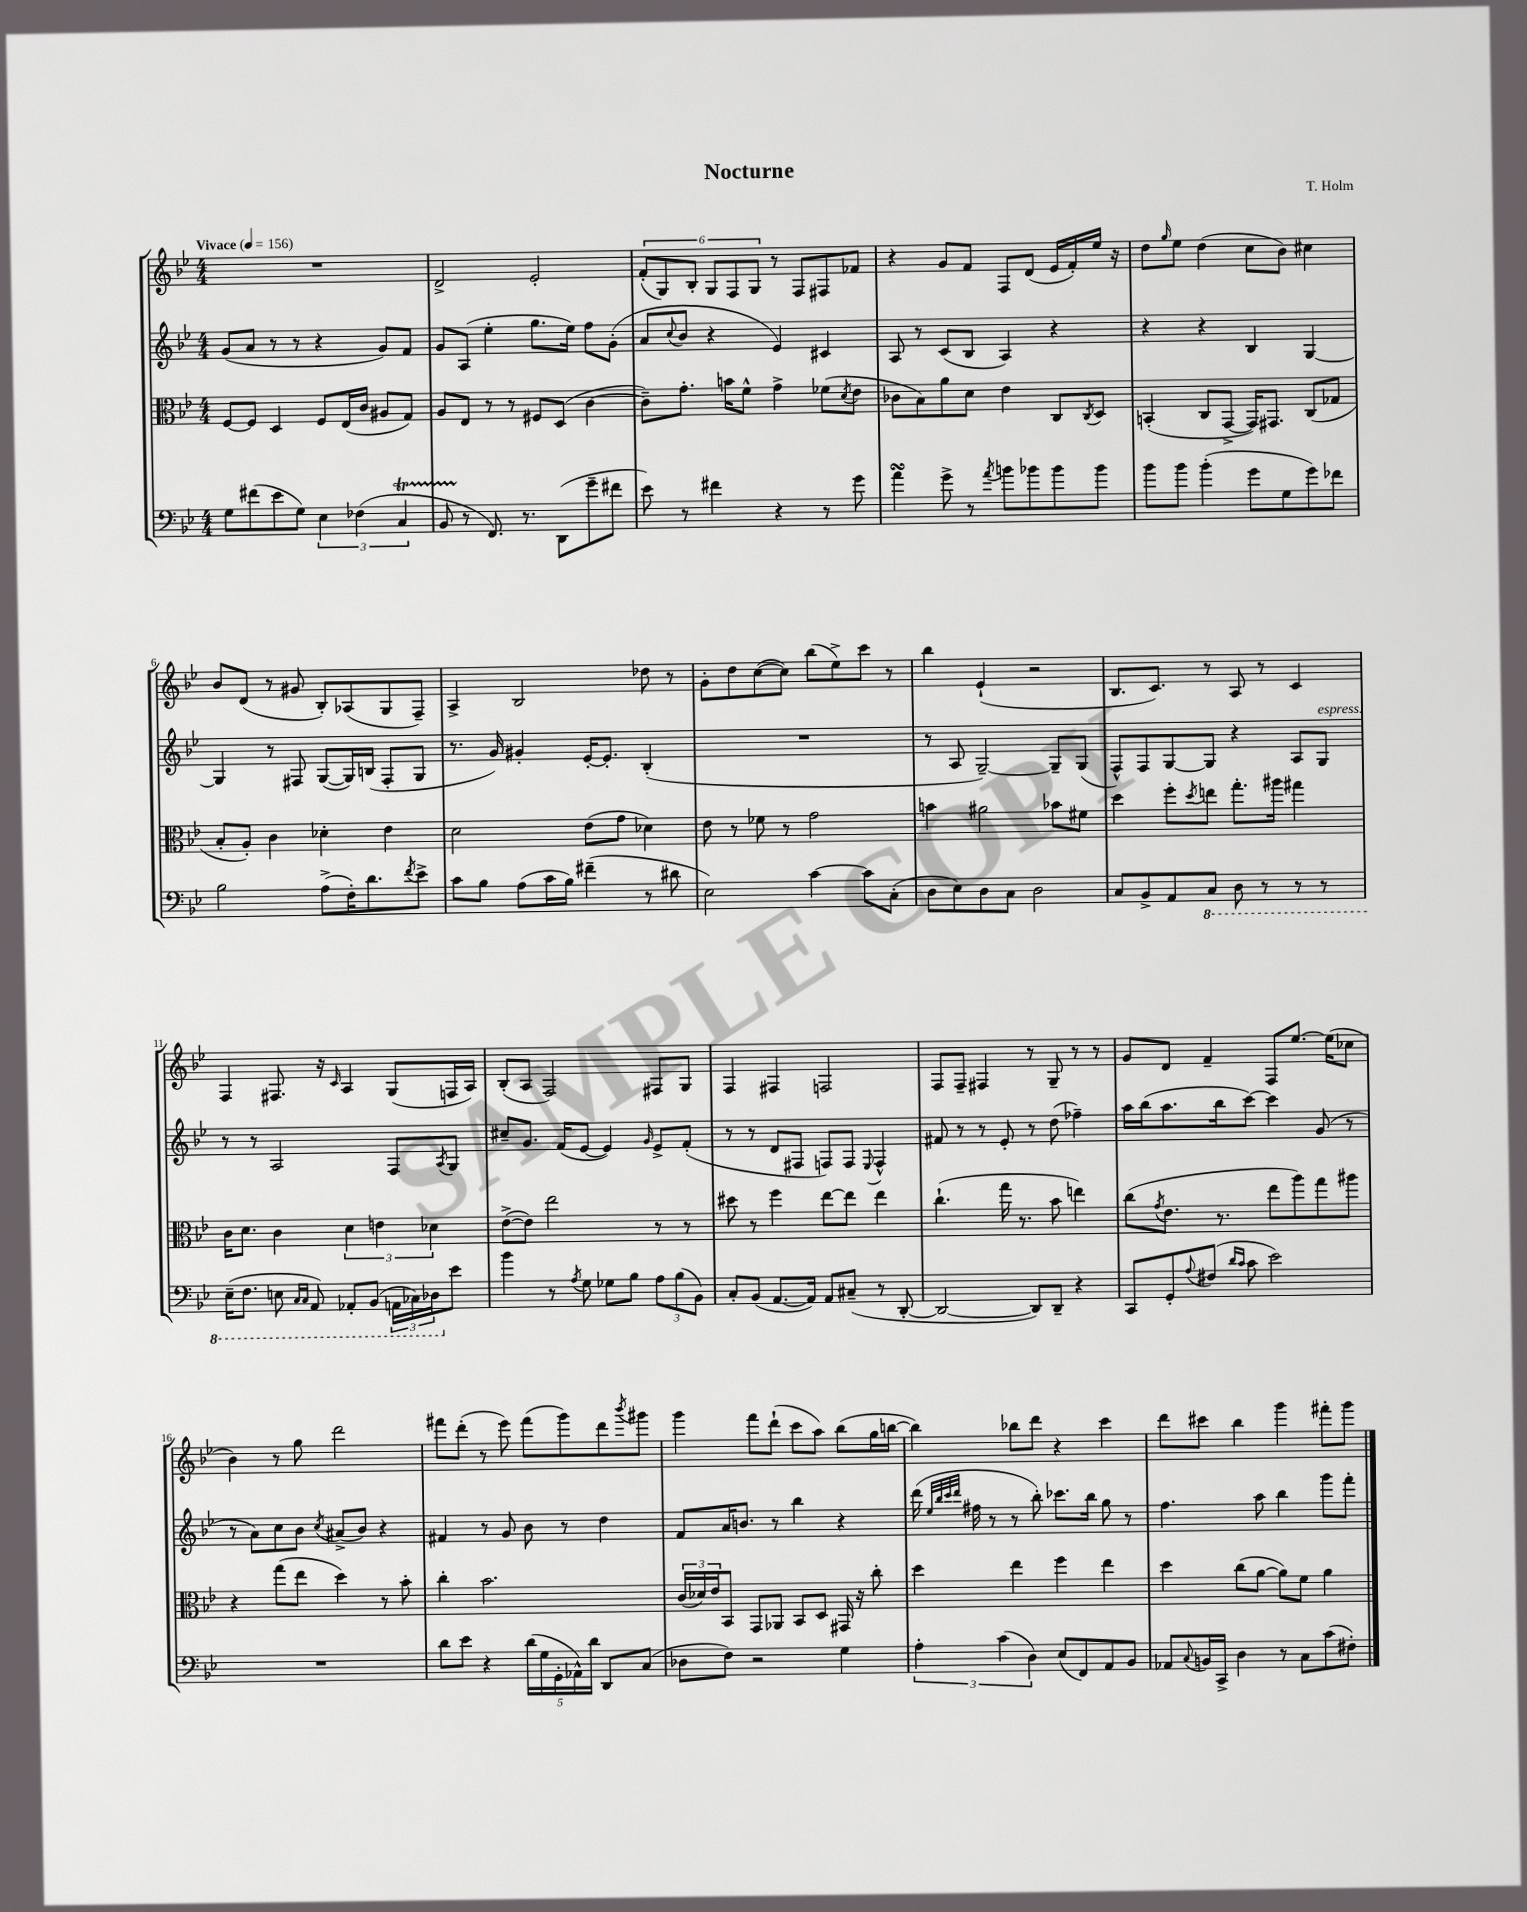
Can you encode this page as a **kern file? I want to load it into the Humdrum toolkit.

**kern	**kern	**kern	**kern
*part4	*part3	*part2	*part1
*staff4	*staff3	*staff2	*staff1
*clefF4	*clefC3	*clefG2	*clefG2
*k[b-e-]	*k[b-e-]	*k[b-e-]	*k[b-e-]
*M4/4	*M4/4	*M4/4	*M4/4
*MM156	*MM156	*MM156	*MM156
=1	=1	=1	=1
!	!	!	!LO:TX:a:B:t=Vivace
8G\L	[8F/L	(8g/L	1r
(8f#X\	8F/J]	8a/J	.
8e-\	4D/	8r	.
8G\J)	.	8r	.
6E-\	8F/L	4r	.
.	(16E-/L	.	.
(6F-X\	.	.	.
.	16c/JJ	.	.
.	8A#X/L	8g/L)	.
6CT/	.	.	.
.	8G/J)	8f/J	.
=2	=2	=2	=2
8BB-TTT/	8A/L	8g/L	2d^/
8r	8E-/J	(8A/J	.
8.FF/)	8r	4ee-'\	.
.	8r	.	.
8.r	.	.	.
.	8F#X/L	8.gg\L	2e-'/
(8DD\L	(8D/J	.	.
.	.	16ee-\Jk)	.
8g~\	[4c\	8ff\L	.
8f#X\J	.	(8g'\J	.
=3	=3	=3	=3
8e-\)	8c~\L])	8a/L	(12f'/L
.	.	.	12G/)
.	.	8qqcc/	.
8r	8.g'\J	8b-/J	.
.	.	.	12B-'/J
4f#X\	.	4r	12G/L
.	16bn\KL	.	.
.	.	.	12F/
.	8f^^\J	.	.
.	.	.	12G/J
4r	4g^\	4e-/)	8r
.	.	.	8F/L
8r	(8f-X\L	4c#X/	8F#X/
.	8qd/	.	.
8g\	8e-\J	.	8f-X/J
=4	=4	=4	=4
4asSsS\	8c-X\L	8A/	4r
.	8B-\)	8r	.
8g^\	8a\	(8c/L	8g/L
8r	8d\J	8B-/J	8f/J
8qa/	.	.	.
8bn\L	4e-\	4A/)	8F/L
8b-X\	.	.	(8d/J
8b-\	8C/L	4r	16e-/LL
.	.	.	16f'/)
.	8qC/	.	.
8b-\J	8D/J	.	16ee-/JJ
.	.	.	16r
=5	=5	=5	=5
8b-\L	(4BBn'/	4r	8dd\L
.	.	.	16qqgg/
8b-\J	.	.	8ee-\J
(4b-'\	8C/L	4r	(4dd\
.	[8GG^/J	.	.
8g\L	16GG/KL])	4B-/	8cc\L
.	8.GG#X/J	.	.
8G\	.	.	8b-\J)
8g\)	(8C/L	[4G/	4cc#X\
8f-X\J	8G-X/J	.	.
!!LO:LB:g=z
=6	=6	=6	=6
2B-\	8B-'/L	4G/]	8b-/L
.	8A'/J)	.	(8d/J
.	4c\	8r	8r
.	.	8F#X/	8g#X/
(8A^\L	4d-X'\	([8G/L	8B-'/L)
16F'\K)	.	16G/L])	(8A-X/
8.d\	.	(16Bn/JJ	.
.	4e-\	8F#'/L	8G/
8qf/	.	.	.
8e-^\J	.	8G/J	8F~/J)
=7	=7	=7	=7
8c\L	2d\	8.r	4A^/
8B-\J	.	.	.
.	.	16g/)	.
(8A\L	.	4g#X'/	2B-/
16c\L	.	.	.
16B-\JJ)	.	.	.
(4f#X~\	(8e-\L	[16e-'/KL	.
.	.	8.e-'/J]	.
.	8g\J	.	.
8r	4d-X\)	(4B-'/	8dd-X\
8d#X\	.	.	8r
=8	=8	=8	=8
2E-\)	8e-\	1r	8g'\L
.	8r	.	8dd\
.	8f-X\	.	([8cc\
.	8r	.	8cc\J])
[4c\	2g\	.	(8bb-\L
.	.	.	8ee-^\)
8c\L]	.	.	8ccc\J
(8C'\J	.	.	8r
=9	=9	=9	=9
8D\L	4bn\	8r	4bb-\
8E-\)	.	8A/	.
8D\	2a#X\	[2G~/)	(4e-`/
8C\J	.	.	.
2D\	.	.	2r
.	8b-X\L	8G~/L]	.
.	8f#X\J	(8G/J	.
=10	=10	=10	=10
8C/L	4dd\	8F^^/L)	8.B-/L
8BB-^/	.	8F/	.
.	.	.	8.c/J)
8AA/	8ff'\L	[8G/	.
.	8qdd/	.	.
*8ba	*	*	*
8CC/J	8een\J	8G/J]	8r
8DD\	8.gg'\L	4r	8A/
8r	.	.	8r
.	16aa#X\Jk	.	.
8r	4gg#X\	8A/L	4c/
!	!	!LO:TX:a:i:t=espress.	!
8r	.	8G/J	.
!!LO:LB:g=z
=11	=11	=11	=11
(16EE-~\KL	16c\KL	8r	4F/
8.FF\J	8.d\J	.	.
.	.	8r	.
8EEn\	4c\	2A/	8.F#X/
16qqCC/LL	.	.	.
16qqCC/JJ	.	.	.
8AAA/)	.	.	.
.	.	.	16r
.	.	.	16qqc/
8AAA-X'/L	6d\	.	4A/
(8BBB-/J	.	.	.
.	6en\	.	.
24AAAn\LL	.	8F/L	(8G/L
24CC-X\)	.	.	.
24DD-X\J	6d-X\	.	.
.	.	8qA/	.
*X8ba	*	*	*
8e-\J	.	8G/J	16Fn/L
.	.	.	16A/JJ)
=12	=12	=12	=12
4b-\	([8e-^\L	8cc#X~/L	(8B-'/L
.	8e-\J])	8.g/J	8A/J
8r	2ee-\	.	2F/)
.	.	(16f/KL	.
8qA/	.	.	.
8G\	.	[8e-/J	.
8G-X\L	.	4e-/])	.
8B-\J	.	.	.
.	.	16qqg/	.
12A\L	8r	8e-^/L	8F#X/L
(12B-\	.	.	.
.	8r	(8f'/J	8G/J
12BB-\J)	.	.	.
=13	=13	=13	=13
8C'/L	8dd#X\	8r	4F/
(8BB-/J	8r	8r	.
[8.AA/L	4ff\	8d/L	4F#X/
.	.	8F#X/J	.
16AA/Jk])	.	.	.
8AA/L	[8ee-\L	8Fn/L)	2Fn/
(8C#X~/J	8ee-\J]	8F/J	.
.	.	8qqE-/	.
8r	4ee-\	4F^^/	.
[8DD'/	.	.	.
=14	=14	=14	=14
2DD/_	(4.cc`\	8f#X/	8F/L
.	.	8r	8F~/J
.	.	8r	4F#X/
.	16gg\	8e-'/	.
.	8.r	.	.
8DD/L])	.	8r	8r
8DD~/J	8b-\	(8dd\	8G~/
4r	4een\)	4ff-X~\)	8r
.	.	.	8r
=15	=15	=15	=15
8CC/L	(8cc\L	16aa\LL	8g/L
.	.	(16bb-\J	.
.	8qg/	.	.
8GG'/	8.e-\J	8.aa\	8d/J
8qqA/	.	.	.
(8F#X/J	.	.	4f~/
.	8.r	16bb-\k	.
16qqd/LL	.	.	.
16qqc/JJ	.	.	.
8c\	.	[8ccc\J)	.
2e-\)	8ee-\L	4ccc\]	8F/L
.	8aa\)	.	[8.ee-/J
.	8gg\	(8g/	.
.	.	.	(16ee-\KL]
.	8aa#X\J	8r	8cc-X\J
!!LO:LB:g=z
=16	=16	=16	=16
1r	4r	8r	4b-\)
.	.	8a\L)	.
.	(8gg\L	8cc\	8r
.	8ee-\J	8b-\J	8gg\
.	.	8qcc/	.
.	4dd\)	(8a#X^/L	2ddd\
.	.	8b-/J)	.
.	8r	4r	.
.	8b-'\	.	.
=17	=17	=17	=17
8d\L	4cc'\	4f#X/	8fff#X\L
8e-\J	.	.	(8ddd'\J
4r	2.b-\	8r	8r
.	.	8g/	8eee-\)
(20d\LL	.	8b-\	(8fff#\L
20G\	.	.	.
20GG'\	.	.	.
.	.	8r	8ggg\)
20AA-X^^\)	.	.	.
20d\JJ	.	.	.
8DD/L	.	4dd\	8ddd\
.	.	.	8qbbb-/
(8C/J	.	.	8ggg#X\J
=18	=18	=18	=18
8D-X\L	(24c/LL	8f/L	4ggg\
.	24d-X/)	.	.
.	24e-/J	.	.
8F\J)	8BB-/J	16a/K	.
.	.	8.bn/J	.
2r	8GG/L	.	8fff\L
.	8AA-X/J	8r	(8ddd`\J
.	8BB-/L	4bb-\	8ccc\L
.	8D/J	.	8aa\J)
4G\	16GG#X/	4r	(8bb-\L
.	16r	.	.
.	8cc'\	.	16gg\L
.	.	.	[16bbn\JJ
=19	=19	=19	=19
6A'\	4dd\	(16ddd\	4bb\])
.	.	32qqee-/LLL	.
.	.	32qqbb-/	.
.	.	32qqccc/	.
.	.	32qqddd/JJJ	.
.	.	16ff#X\	.
.	.	8r	.
(6c\	.	.	.
.	4ee-\	8r	8bb-X\L
6D\)	.	.	.
.	.	8bb-'\)	8ddd\J
(8E-/L	4ff\	8.ccc-X\L	4r
8FF/)	.	.	.
.	.	16bb-\Jk	.
8AA/	4ee-\	8gg\	4ccc\
8BB-/J	.	8r	.
=20	=20	=20	=20
8AA-X/L	4dd\	4.ff\	8ddd\L
8qqC/	.	.	.
16BBn/L	.	.	8ccc#X\J
16CC^/JJ	.	.	.
4D\	(8cc\L	.	4bb-\
.	[8a\J	8aa\	.
8r	8a\L])	4bb-\	4ggg\
8C\L	8f\J	.	.
(8c\	4a\	8ggg\L	8fff#X'\L
8F#X'\J)	.	8fff'\J	8ggg\J
==	==	==	==
*-	*-	*-	*-
